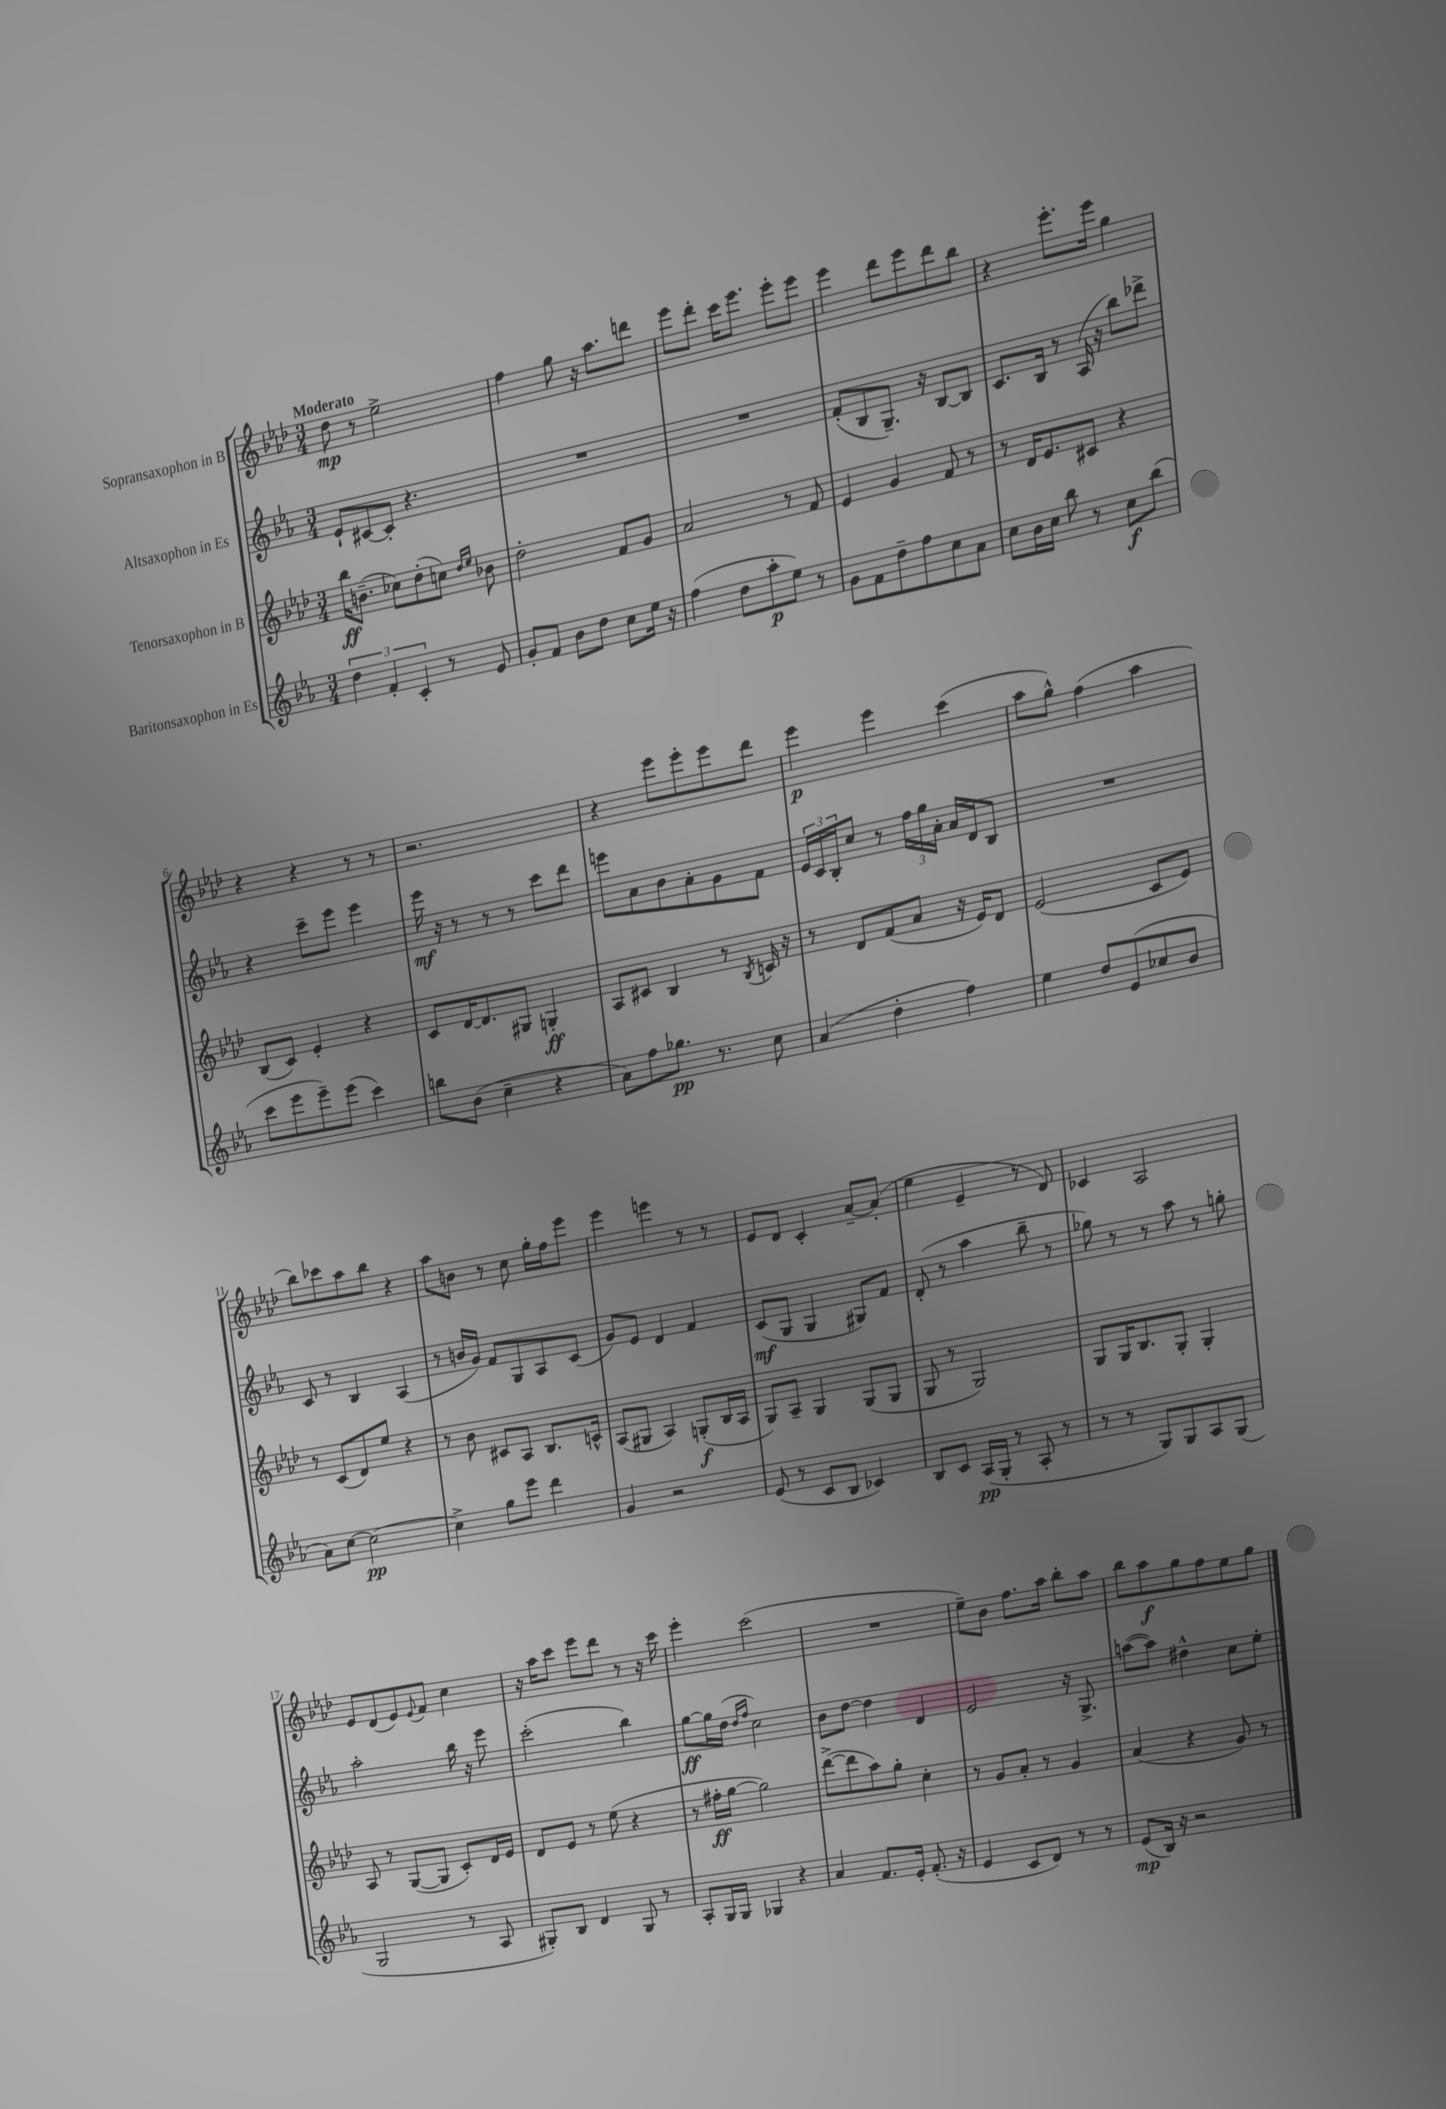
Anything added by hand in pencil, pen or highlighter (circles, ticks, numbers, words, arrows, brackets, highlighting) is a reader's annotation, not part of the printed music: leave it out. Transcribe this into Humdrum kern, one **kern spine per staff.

**kern	**kern	**kern	**kern
*staff4	*staff3	*staff2	*staff1
*clefG2	*clefG2	*clefG2	*clefG2
*k[b-e-a-]	*k[b-e-a-d-]	*k[b-e-a-]	*k[b-e-a-d-]
*M3/4	*M3/4	*M3/4	*M3/4
6dd	16bb-	8e-`	8dd-
.	(8.b~	.	.
.	.	[8c#	8r
6f'	.	.	.
.	8cc-)	8c#']	2ee-^
6c'	.	.	.
.	(8dd-'	4.r	.
8r	8cc)	.	.
.	16qqdd-	.	.
.	16qqee-	.	.
8e-	8b-	.	.
=	=	=	=
8g'	2dd-'	2.r	4ff
8f	.	.	.
8b-	.	.	8gg
8dd	.	.	16r
.	.	.	8.aa-
8cc	8f	.	.
16ee-	8g	.	8ddd
16r	.	.	.
=	=	=	=
(4ff	2a-	2.r	8eee-
.	.	.	8ddd-'
8dd	.	.	16ccc
.	.	.	8.eee-
8aa-'	.	.	.
8ee-)	8r	.	8eee-'
8r	8f	.	8eee-
=	=	=	=
8g	4e-	(8f'	4eee-
8f	.	8B-	.
8dd~	4g	8.G~)	8ddd-
8ff	.	.	8eee-
.	.	16r	.
8cc	8f	[8B-	8ddd-
8a-	8r	8B-]	8bb-
=	=	=	=
8cc	8r	8.c	4r
16b-	16d-	.	.
16cc	8.e-	16B-	.
8bb-	.	8r	8.eee-'
8r	8c#	(16A-	.
.	.	16r	16eee-
8cc	4r	8bb-)	4gg
(8bb-	.	8ddd-^	.
=	=	=	=
8ccc	(8B-	4r	4r
8eee-	8c)	.	.
8eee-~)	4e-'	8ccc~	4r
(8eee-	.	8eee-	.
4ccc)	4r	4eee-	8r
.	.	.	8r
=	=	=	=
8bb	8c	16eee-	2.r
.	.	16r	.
(8b-	[16d-	8r	.
.	8.d-]	.	.
4cc~	.	8r	.
.	8G#	8r	.
4r	4G'	8ccc	.
.	.	8ddd	.
=	=	=	=
8a-)	8A-	8eee	4r
8ff	8c#	8a-	.
8.gg-	4B-	8b-	8eee-
.	.	8a-'	8eee-'
8.r	.	.	.
.	8r	8g	8eee-
.	8qB-	.	.
8cc	16c	8f	8ddd-
.	16r	.	.
=	=	=	=
(4a-	8r	24e-	4eee-
.	.	24c	.
.	.	24B-'	.
.	8d-	8cc	.
4dd'	(8f	8r	4eee-
.	8a-	24ff	.
.	.	24gg	.
.	.	24a-'	.
4ff)	16r	16a-	(4ccc
.	16e-)	16d	.
.	8d-	8B-	.
=	=	=	=
4ee-	(2e-	2.r	8aa-
.	.	.	8gg^^)
8dd	.	.	(4ff
(8e-	.	.	.
8cc-	8c	.	4aa-
8b-	8e-)	.	.
=	=	=	=
8a-)	8r	8c	8bb-)
[8cc	(8c	8r	8ccc-
2cc_	8d-)	4B-	8aa-
.	8ee-	.	8bb-
.	4r	(4A-	4r
=	=	=	=
4cc^]	8r	8r	8aa-
.	8b-	16b	8b
.	.	16g)	.
8gg	8c#	8f	8r
8eee-	8A-	8G	8cc
4ddd	8.B-	8A-	16gg'
.	.	.	16ff
.	.	(8c	8eee-
.	16c^^	.	.
=	=	=	=
4g	(8A-	8g)	4eee-
.	8G#	8e-	.
2r	4A-)	4d	4eee
.	(8G'	4f	8r
.	16B-	.	8r
.	16A-	.	.
=	=	=	=
(8e-	8G)	(8c	8e-
8r	8A-~	8G	8d-
8c	4G	4G	4c'
8B-	.	.	.
4c-)	(8G	8G#)	[8a-~
.	8G	8f	(8a-']
=	=	=	=
8B-	8G	(8d'	4ee-
8c	8r	8r	.
(16A-	2G)	4aa-	4e-~
16G'	.	.	.
8r	.	.	.
8A-'	.	8bb-~	8r
8r	.	8r	8d-)
=	=	=	=
8r	8G	8gg-)	4c-
8r	16G	8r	.
.	8.B-	.	.
8G)	.	8r	2A-
8G	8G'	8aa-	.
8A-	4G'	8r	.
(8G	.	8gg'	.
=	=	=	=
2G	8A-	2aa-'	8e-
.	8r	.	(8d-
.	([8G	.	8e-)
.	.	.	8qqe-
.	8G]	.	8f
8r	8c')	16bb-	4cc
.	.	16r	.
8A-	16d-	8eee-	.
.	16e-	.	.
=	=	=	=
8G#')	8d-	(2ccc'	16r
.	.	.	16aa-
8B-	8e-	.	8ccc
4d	8r	.	8eee-
.	(8ee-	.	8ddd-
8G#	4r	4bb-)	8r
8r	.	.	16r
.	.	.	16ccc
=	=	=	=
8A-'	8r	[8gg	4eee-'
16G	16ff#'	16gg]	.
16G	[16gg	(16dd	.
.	.	16qqdd	.
.	.	16qqff	.
4G-	2gg])	2cc)	(2ccc
4r	.	.	.
=	=	=	=
4a-	([8ddd-^	8b-	2.r
.	8ddd-]	[8dd	.
8.f	8aa-)	4dd]	.
.	8gg'	.	.
16e-'	.	.	.
(8.f'	4cc'	4d	.
16r	.	.	.
=	=	=	=
4e-	8r	2e-	8ee-~)
.	8g	.	8b-
8c	8a-'	.	8.ff
8d)	8r	.	.
.	.	.	16aa-
8r	4g	16r	8bb-'
.	.	8.G^	.
8r	.	.	8aa-
=	=	=	=
(8e-	(4a-	([8aa	8bb-
16B-)	.	8aa])	8aa-
16r	.	.	.
2r	4r	4dd#^^	8gg
.	.	.	8ff
.	8g)	8cc	8ee-
.	8r	8ee-'	8gg
==	==	==	==
*-	*-	*-	*-
